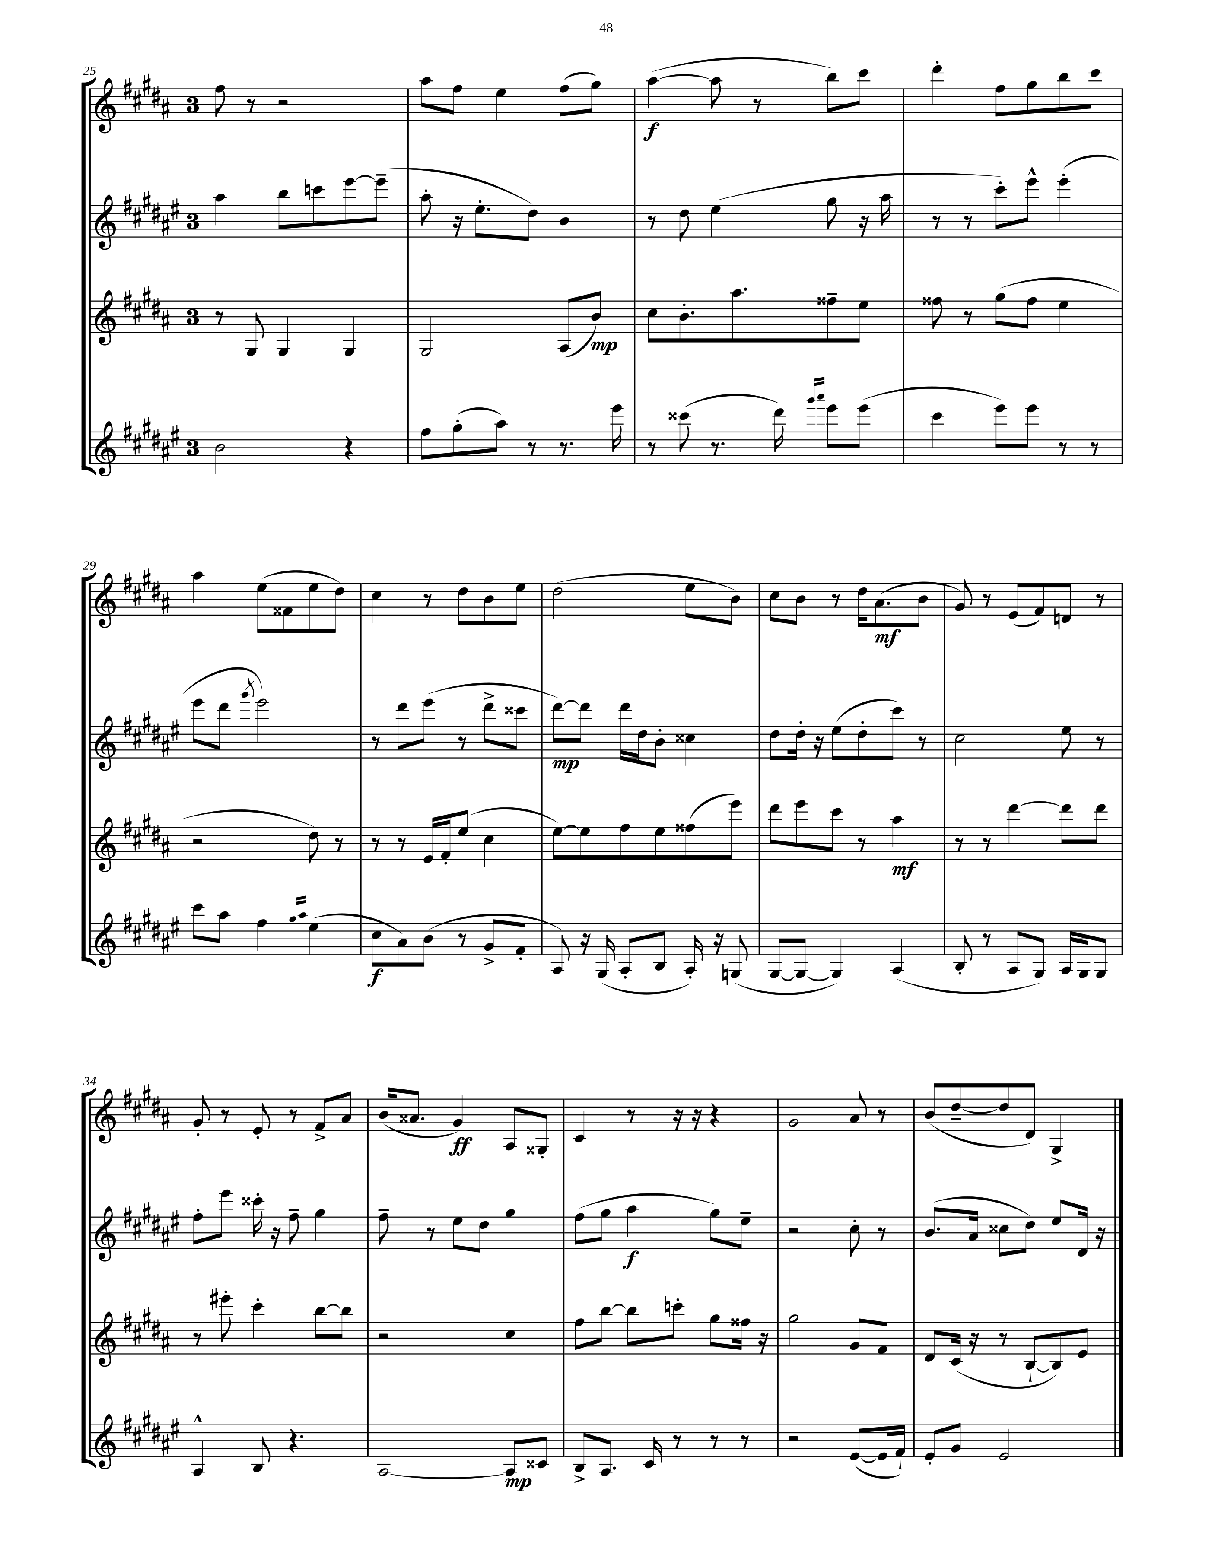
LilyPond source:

<<
\new StaffGroup <<
\new Staff = "s0" {
    \clef treble \key b \major \once \override Staff.TimeSignature.style = #'single-digit \time 3/4
    fis''8 r8 r2 |
    ais''8 fis''8 e''4 fis''8( gis''8) |
    ais''4~\f( ais''8 r8 b''8) cis'''8 |
    dis'''4-. fis''8 gis''8 b''8 cis'''8 |
    ais''4 e''8( fisis'8 e''8 dis''8) |
    cis''4 r8 dis''8 b'8 e''8 |
    dis''2( e''8 b'8) |
    cis''8 b'8 r8 dis''16 ais'8.\mf( b'8 |
    gis'8) r8 e'8( fis'8) d'8 r8 |
    gis'8-. r8 e'8-. r8 fis'8-> ais'8 |
    b'16( aisis'8. gis'4\ff) ais8 gisis8-. |
    cis'4 r8 r16 r16 r4 |
    gis'2 ais'8 r8 |
    b'8( dis''8~-- dis''8 dis'8) gis4-> \bar "|." |
}
\new Staff = "s1" {
    \clef treble \key fis \major \once \override Staff.TimeSignature.style = #'single-digit \time 3/4
    ais''4 b''8 c'''8 eis'''8~ eis'''8--( |
    ais''8-. r16 eis''8.-. dis''8) b'4 |
    r8 dis''8 eis''4( gis''8 r16 ais''16 |
    r8 r8 cis'''8-.) eis'''8-^ eis'''4-.( |
    eis'''8 dis'''8 \acciaccatura { gis'''8 } eis'''2) |
    r8 dis'''8 eis'''8( r8 dis'''8-> cisis'''8 |
    dis'''8~\mp) dis'''8 dis'''16 dis''16 b'8-. cisis''4 |
    dis''8 dis''16-. r16 eis''8( dis''8-. cis'''8) r8 |
    cis''2 eis''8 r8 |
    fis''8-. eis'''8 cisis'''16-. r16 fis''8-- gis''4 |
    fis''8-- r8 eis''8 dis''8 gis''4 |
    fis''8( gis''8 ais''4\f gis''8) eis''8-- |
    r2 cis''8-. r8 |
    b'8.( ais'16 cisis''8 dis''8) eis''8 dis'16 r16 \bar "|." |
}
\new Staff = "s2" {
    \clef treble \key b \major \once \override Staff.TimeSignature.style = #'single-digit \time 3/4
    r8 gis8 gis4 gis4 |
    gis2 ais8( b'8\mp) |
    cis''8 b'8.-. ais''8. fisis''8-- e''8 |
    fisis''8 r8 gis''8( fisis''8 e''4 |
    r2 dis''8) r8 |
    r8 r8 e'16 fis'16-. e''8( cis''4 |
    e''8~) e''8 fis''8 e''8 fisis''8( e'''8) |
    dis'''8 e'''8 cis'''8 r8 ais''4\mf |
    r8 r8 dis'''4~ dis'''8 dis'''8 |
    r8 eis'''8-. cis'''4-. b''8~ b''8 |
    r2 cis''4 |
    fis''8 b''8~ b''8 c'''8-. gis''8 fisis''16 r16 |
    gis''2 gis'8 fis'8 |
    dis'8 cis'16( r16 r8 b8~-! b8) e'8 \bar "|." |
}
\new Staff = "s3" {
    \clef treble \key fis \major \once \override Staff.TimeSignature.style = #'single-digit \time 3/4
    b'2 r4 |
    fis''8 gis''8-.( ais''8) r8 r8. eis'''16 |
    r8 cisis'''8( r8. dis'''16) \grace { gis'''16 ais'''16 } eis'''8 eis'''8( |
    cis'''4 eis'''8) eis'''8 r8 r8 |
    cis'''8 ais''8 fis''4 \grace { gis''16 ais''16 } eis''4( |
    cis''8\f ais'8) b'8( r8 gis'8-> fis'8-. |
    ais8) r16 gis16( ais8-. b8 ais16-.) r16 g8( |
    gis8~ gis8~ gis4) ais4( |
    b8-. r8 ais8 gis8) ais16 gis16 gis8 |
    ais4-^ b8 r4. |
    ais2~ ais8\mp cisis'8 |
    b8-> ais8. cis'16 r8 r8 r8 |
    r2 eis'8~( eis'16 fis'16-!) |
    eis'8-. gis'8 eis'2 \bar "|." |
}
>>
>>
\layout { \context { \Score currentBarNumber = #25 } }
